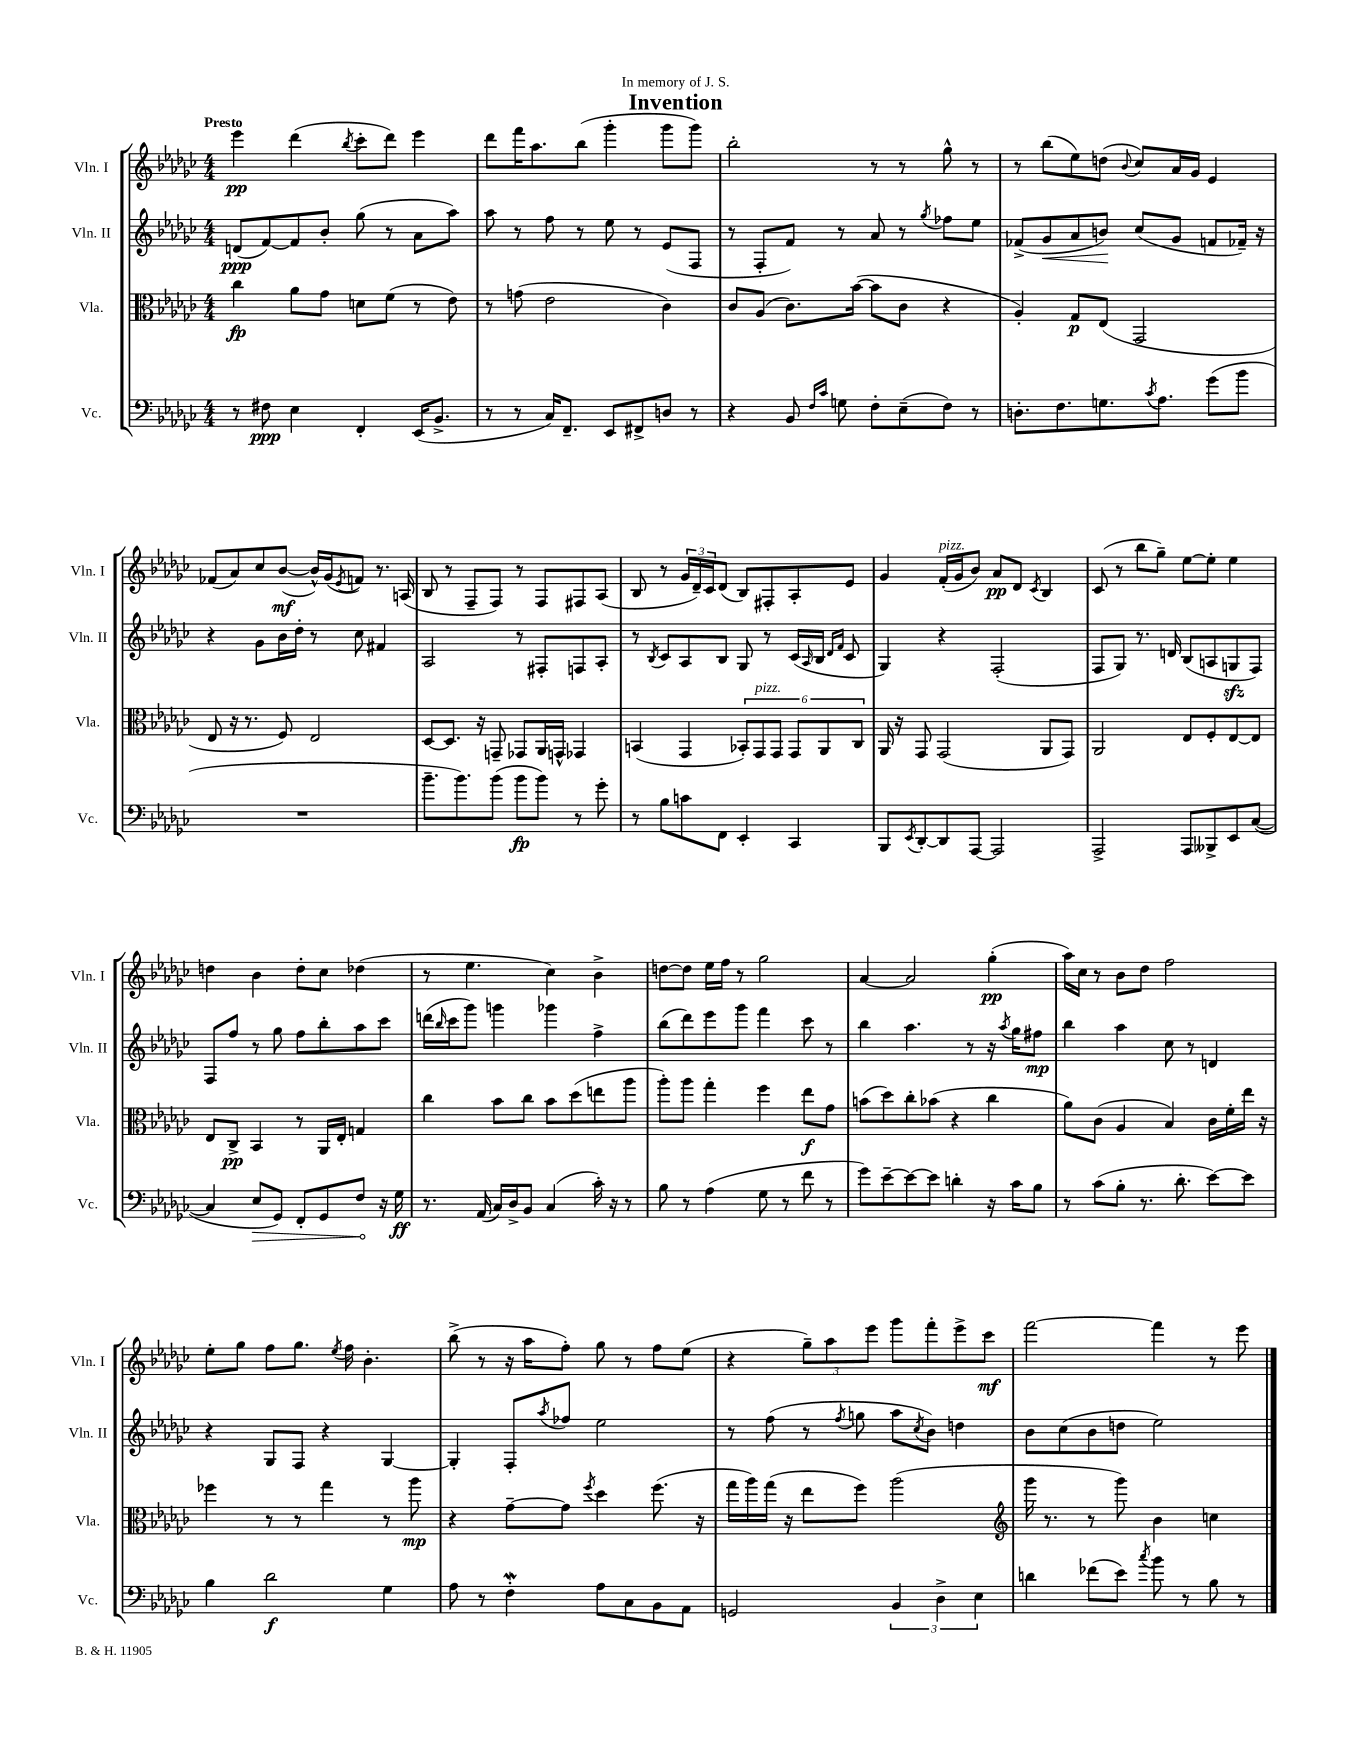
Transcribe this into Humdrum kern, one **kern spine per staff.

**kern	**dynam	**kern	**dynam	**kern	**dynam	**kern	**dynam
*part4	*part4	*part3	*part3	*part2	*part2	*part1	*part1
*staff4	*staff4	*staff3	*staff3	*staff2	*staff2	*staff1	*staff1
*I"Vc.	*	*I"Vla.	*	*I"Vln. II	*	*I"Vln. I	*
*I'Vc.	*	*I'Vla.	*	*I'Vln. II	*	*I'Vln. I	*
*clefF4	*	*clefC3	*	*clefG2	*	*clefG2	*
*k[b-e-a-d-g-c-]	*	*k[b-e-a-d-g-c-]	*	*k[b-e-a-d-g-c-]	*	*k[b-e-a-d-g-c-]	*
*M4/4	*	*M4/4	*	*M4/4	*	*M4/4	*
=1	=1	=1	=1	=1	=1	=1	=1
!	!	!	!	!	!	!LO:TX:a:B:t=Presto	!
8r	.	4cc-\	fp	(8dn/L	ppp	4eee-\	pp
8F#X\	ppp	.	.	[8f/)	.	.	.
4E-\	.	8a-\L	.	8f/]	.	(4ddd-\	.
.	.	8g-\J	.	8b-'/J	.	.	.
.	.	.	.	.	.	8qbb-/	.
4FF'/	.	8dn\L	.	(8gg-\	.	8ccc-'\L	.
.	.	(8f\J	.	8r	.	8ddd-\J)	.
(16EE-/KL	.	8r	.	8a-\L	.	4eee-\	.
8.BB-^/J	.	.	.	.	.	.	.
.	.	8e-\)	.	8aa-\J)	.	.	.
=2	=2	=2	=2	=2	=2	=2	=2
8r	.	8r	.	8aa-\	.	8ddd-\L	.
8r	.	(8gn\	.	8r	.	16fff\K	.
.	.	.	.	.	.	8.aa-\	.
16C-/KL)	.	2e-\	.	8ff\	.	.	.
8.FF~/J	.	.	.	.	.	.	.
.	.	.	.	8r	.	(8bb-\J	.
8EE-/L	.	.	.	8ee-\	.	4ggg-'\	.
8FF#X^/	.	.	.	8r	.	.	.
8Dn/J	.	4c-\)	.	(8e-/L	.	8ggg-\L	.
8r	.	.	.	8F/J	.	8ggg-\J)	.
=3	=3	=3	=3	=3	=3	=3	=3
4r	.	8c-/L	.	8r	.	2bb-'\	.
.	.	(8A-/J	.	8F'/L	.	.	.
8BB-/	.	8.c-\L)	.	8f/J)	.	.	.
16qqF/LL	.	.	.	.	.	.	.
16qqc-/JJ	.	.	.	.	.	.	.
8Gn\	.	.	.	8r	.	.	.
.	.	([16b-\Jk	.	.	.	.	.
8F'\L	.	8b-\L]	.	8a-/	.	8r	.
(8E-~\	.	8c-\J	.	8r	.	8r	.
.	.	.	.	8qgg-/	.	.	.
8F\J)	.	4r	.	8ff-X\L	.	8gg-^^\	.
8r	.	.	.	8ee-\J	.	8r	.
=4	=4	=4	=4	=4	=4	=4	=4
8.Dn'\L	.	4A-'/)	.	(8f-X^/L	.	8r	.
!	!	!	!	!	!LO:HP:b	!	!
.	.	.	.	8g-/	<	(8bb-\L	.
8.F\	.	.	.	.	.	.	.
.	.	8G-/L	p	8a-/	.	8ee-\)	.
8.Gn\	.	(8E-/J	.	8bn/J)	.	(8ddn\J	.
.	.	.	.	.	.	8qqb-/	.
.	.	2GG-/	.	(8cc-/L	[	8cc-/L)	.
8qc-/	.	.	.	.	.	.	.
8.A-\J	.	.	.	.	.	.	.
.	.	.	.	8g-/J	.	16a-/L	.
.	.	.	.	.	.	16g-/JJ	.
(8g-\L	.	.	.	8fn/L	.	4e-/	.
8b-\J	.	.	.	16f-X~/Jk)	.	.	.
.	.	.	.	16r	.	.	.
!!LO:LB:g=z
=5	=5	=5	=5	=5	=5	=5	=5
1r	.	8E-/	.	4r	.	(8f-X/L	.
.	.	16r	.	.	.	8a-/)	.
.	.	8.r	.	.	.	.	.
.	.	.	.	8g-\L	.	8cc-/	.
.	.	8F/)	.	16b-\L	.	([8b-/J	mf
.	.	.	.	16dd-'\JJ	.	.	.
.	.	2E-/	.	8r	.	16b-^^/LL])	.
.	.	.	.	.	.	(16g-/J	.
.	.	.	.	.	.	8qe-/	.
.	.	.	.	8cc-\	.	8fn/J)	.
.	.	.	.	4f#X/	.	8.r	.
.	.	.	.	.	.	(16An/	.
=6	=6	=6	=6	=6	=6	=6	=6
8.b-~\L	.	[8D-/L	.	2A-/	.	8B-/	.
.	.	8.D-/J]	.	.	.	8r	.
8.b-\)	.	.	.	.	.	.	.
.	.	.	.	.	.	8F~/L	.
.	.	16r	.	.	.	.	.
(8b-\J	.	8GGn~/	.	.	.	8F/J)	.
8b-\L	fp	8GG-X/L	.	8r	.	8r	.
8b-\J)	.	16AA-/L	.	8F#X'/L	.	8F/L	.
.	.	16GGn^^/JJ	.	.	.	.	.
8r	.	4GG-X/	.	8Fn/	.	8F#X/	.
8g-'\	.	.	.	8A-'/J	.	(8A-/J	.
=7	=7	=7	=7	=7	=7	=7	=7
8r	.	(4BBn/	.	8r	.	8B-/	.
.	.	.	.	8qB-/	.	.	.
8B-\L	.	.	.	8c-/L	.	8r	.
8cn\	.	4GG-/	.	8A-/	.	24g-/LL	.
.	.	.	.	.	.	24d-~/)	.
.	.	.	.	.	.	24c-/J	.
8FF\J	.	.	.	8B-/J	.	(8d-/J	.
4EE-'/	.	12BB-X'/L)	.	8G-/	.	8B-/L)	.
!	!	!LO:TX:a:i:t=pizz.	!	!	!	!	!
.	.	12GG-/	.	.	.	.	.
.	.	.	.	8r	.	8F#X'/	.
.	.	12GG-/J	.	.	.	.	.
4CC-/	.	12GG-/L	.	(16c-/LL	.	8A-'/	.
.	.	.	.	16qqA-/	.	.	.
.	.	.	.	16B-/JJ	.	.	.
.	.	12AA-/	.	.	.	.	.
.	.	.	.	16qqd-/LL	.	.	.
.	.	.	.	16qqf/JJ	.	.	.
.	.	.	.	8c-/	.	8e-/J	.
.	.	12C-/J	.	.	.	.	.
=8	=8	=8	=8	=8	=8	=8	=8
8BBB-/L	.	16AA-/	.	4G-/)	.	4g-/	.
.	.	16r	.	.	.	.	.
8qEE-/	.	.	.	.	.	.	.
[8DD-'/	.	8GG-/	.	.	.	.	.
!	!	!	!	!	!	!LO:TX:a:i:t=pizz.	!
8DD-/]	.	(2GG-/	.	4r	.	(16f'/LL	.
.	.	.	.	.	.	16g-/J	.
[8AAA-/J	.	.	.	.	.	8b-/J)	.
2AAA-/]	.	.	.	(2F'/	.	8a-/L	pp
.	.	.	.	.	.	8d-/J	.
.	.	.	.	.	.	8qc-/	.
.	.	8AA-/L	.	.	.	4B-/	.
.	.	8GG-/J)	.	.	.	.	.
=9	=9	=9	=9	=9	=9	=9	=9
2AAA-^/	.	2AA-/	.	8F/L	.	(8c-/	.
.	.	.	.	8G-/J)	.	8r	.
.	.	.	.	8.r	.	8bb-\L	.
.	.	.	.	.	.	8gg-~\J)	.
.	.	.	.	16dn/	.	.	.
8AAA-/L	.	8E-/L	.	(8B-/L	.	[8ee-\L	.
8BBB--X^/	.	8F'/	.	8An/	.	8ee-'\J]	.
8EE-/	.	[8E-/	.	8Gnzz/	.	4ee-\	.
([8C-/J	.	8E-/J]	.	8F/J)	.	.	.
!!LO:LB:g=z
=10	=10	=10	=10	=10	=10	=10	=10
4C-/]	.	8E-/L	.	8F/L	.	4ddn\	.
.	.	8C-^/J	pp	8ff/J	.	.	.
!	!LO:HP:b	!	!	!	!	!	!
8E-/L	>	4BB-/	.	8r	.	4b-\	.
8GG-/J)	.	.	.	8gg-\	.	.	.
8FF'/L	.	8r	.	8ff\L	.	8dd'\L	.
8GG-/	.	16AA-/LL	.	8bb-'\	.	8cc-\J	.
.	.	16E-'/JJ	.	.	.	.	.
8F/J	.	4Gn/	.	8aa-\	.	(4dd-X\	.
16r	]	.	.	8ccc-\J	.	.	.
16G-\	ff	.	.	.	.	.	.
=11	=11	=11	=11	=11	=11	=11	=11
8.r	.	4cc-\	.	(16dddn\LL	.	8r	.
.	.	.	.	16qqbb-/	.	.	.
.	.	.	.	16ccc-\J	.	.	.
.	.	.	.	8ggg-\J)	.	4.ee-\	.
(16AA-/	.	.	.	.	.	.	.
16C-/LL)	.	8b-\L	.	4gggn\	.	.	.
16D-^/J	.	.	.	.	.	.	.
8BB-/J	.	8cc-\J	.	.	.	.	.
(4C-/	.	8b-\L	.	4ggg-X\	.	4cc-\)	.
.	.	(8dd-\	.	.	.	.	.
16c-'\)	.	8een\	.	4ff^\	.	4b-^\	.
16r	.	.	.	.	.	.	.
8r	.	8aa-\J	.	.	.	.	.
=12	=12	=12	=12	=12	=12	=12	=12
8B-\	.	8aa-'\L)	.	(8bb-\L	.	[8ddn\L	.
8r	.	8aa-\J	.	8ddd-\)	.	8dd\J]	.
(4A-\	.	4gg-'\	.	8eee-\	.	16ee-\LL	.
.	.	.	.	.	.	16ff\JJ	.
.	.	.	.	8ggg-\J	.	8r	.
8G-\	.	4ff\	.	4fff\	.	2gg-\	.
8r	.	.	.	.	.	.	.
8f\	.	8ee-\L	f	8ccc-\	.	.	.
8r	.	8g-\J	.	8r	.	.	.
=13	=13	=13	=13	=13	=13	=13	=13
8g-\L)	.	(8bn\L	.	4bb-\	.	[4a-/	.
[8e-~\	.	8dd-\)	.	.	.	.	.
8e-\_	.	8cc-'\	.	4.aa-\	.	2a-/]	.
8e-\J]	.	(8b-X\J	.	.	.	.	.
4dn'\	.	4r	.	.	.	.	.
.	.	.	.	8r	.	.	.
16r	.	4cc-\	.	16r	.	(4gg-'\	pp
.	.	.	.	8qaa-/	.	.	.
16c-\KL	.	.	.	16gg-\KL	.	.	.
8B-\J	.	.	.	8ff#X\J	mp	.	.
=14	=14	=14	=14	=14	=14	=14	=14
8r	.	8a-\L)	.	4bb-\	.	16aa-\LL)	.
.	.	.	.	.	.	16cc-\JJ	.
(8c-\L	.	(8c-\J	.	.	.	8r	.
8B-'\J	.	4A-/	.	4aa-\	.	8b-\L	.
8.r	.	.	.	.	.	8dd-\J	.
.	.	4B-/)	.	8cc-\	.	2ff\	.
8.d-'\	.	.	.	.	.	.	.
.	.	.	.	8r	.	.	.
[8e-\L)	.	16c-\LL	.	4dn/	.	.	.
.	.	16f'\	.	.	.	.	.
8e-\J]	.	16ee-\JJ	.	.	.	.	.
.	.	16r	.	.	.	.	.
!!LO:LB:g=z
=15	=15	=15	=15	=15	=15	=15	=15
4B-\	.	4ff-X\	.	4r	.	8ee-'\L	.
.	.	.	.	.	.	8gg-\J	.
2d-\	f	8r	.	8G-/L	.	8ff\L	.
.	.	8r	.	8F/J	.	8.gg-\J	.
.	.	4gg-\	.	4r	.	.	.
.	.	.	.	.	.	8qee-/	.
.	.	.	.	.	.	16ff\	.
.	.	.	.	.	.	4.b-'\	.
4G-\	.	8r	.	[4G-/	.	.	.
.	.	8aa-\	mp	.	.	.	.
=16	=16	=16	=16	=16	=16	=16	=16
8A-\	.	4r	.	4G-'/]	.	(8bb-^\	.
8r	.	.	.	.	.	8r	.
4FW'\	.	[8g-~\L	.	8F'/L	.	16r	.
.	.	.	.	.	.	16aa-\KL	.
.	.	.	.	8qaa-/	.	.	.
.	.	8g-\J]	.	8ff-X/J	.	8ff'\J)	.
.	.	8qff/	.	.	.	.	.
8A-\L	.	4dd-\	.	2ee-\	.	8gg-\	.
8C-\	.	.	.	.	.	8r	.
8BB-\	.	(8.ff\	.	.	.	8ff\L	.
8AA-\J	.	.	.	.	.	(8ee-\J	.
.	.	16r	.	.	.	.	.
=17	=17	=17	=17	=17	=17	=17	=17
2GGn/	.	16gg-\LL	.	8r	.	4r	.
.	.	16aa-\)	.	.	.	.	.
.	.	(16gg-\JJ	.	(8ff\	.	.	.
.	.	16r	.	.	.	.	.
.	.	8ee-\L	.	8r	.	12gg-~\L)	.
.	.	.	.	.	.	12aa-\	.
.	.	.	.	8qff/	.	.	.
.	.	8ff\J)	.	8ggn\	.	.	.
.	.	.	.	.	.	12eee-\J	.
6BB-/	.	(2aa-\	.	8aa-\L	.	8ggg-\L	.
.	.	.	.	8qcc-/	.	.	.
.	.	.	.	8b-\J)	.	8fff'\	.
6D-^\	.	.	.	.	.	.	.
.	.	.	.	4ddn\	.	8eee-^\	.
6E-\	.	.	.	.	.	.	.
.	.	.	.	.	.	8ccc-\J	mf
=18	=18	=18	=18	=18	=18	=18	=18
*	*	*clefG2	*	*	*	*	*
4dn\	.	16ggg-\	.	8b-\L	.	[2fff\	.
.	.	8.r	.	.	.	.	.
.	.	.	.	(8cc-\	.	.	.
(8f-X\L	.	8r	.	8b-\	.	.	.
8e-\J)	.	8ggg-\)	.	8ddn\J	.	.	.
8qcc-/	.	.	.	.	.	.	.
8b-\	.	4b-\	.	2ee-\)	.	4fff\]	.
8r	.	.	.	.	.	.	.
8B-\	.	4ccn\	.	.	.	8r	.
8r	.	.	.	.	.	8eee-\	.
==	==	==	==	==	==	==	==
*-	*-	*-	*-	*-	*-	*-	*-
